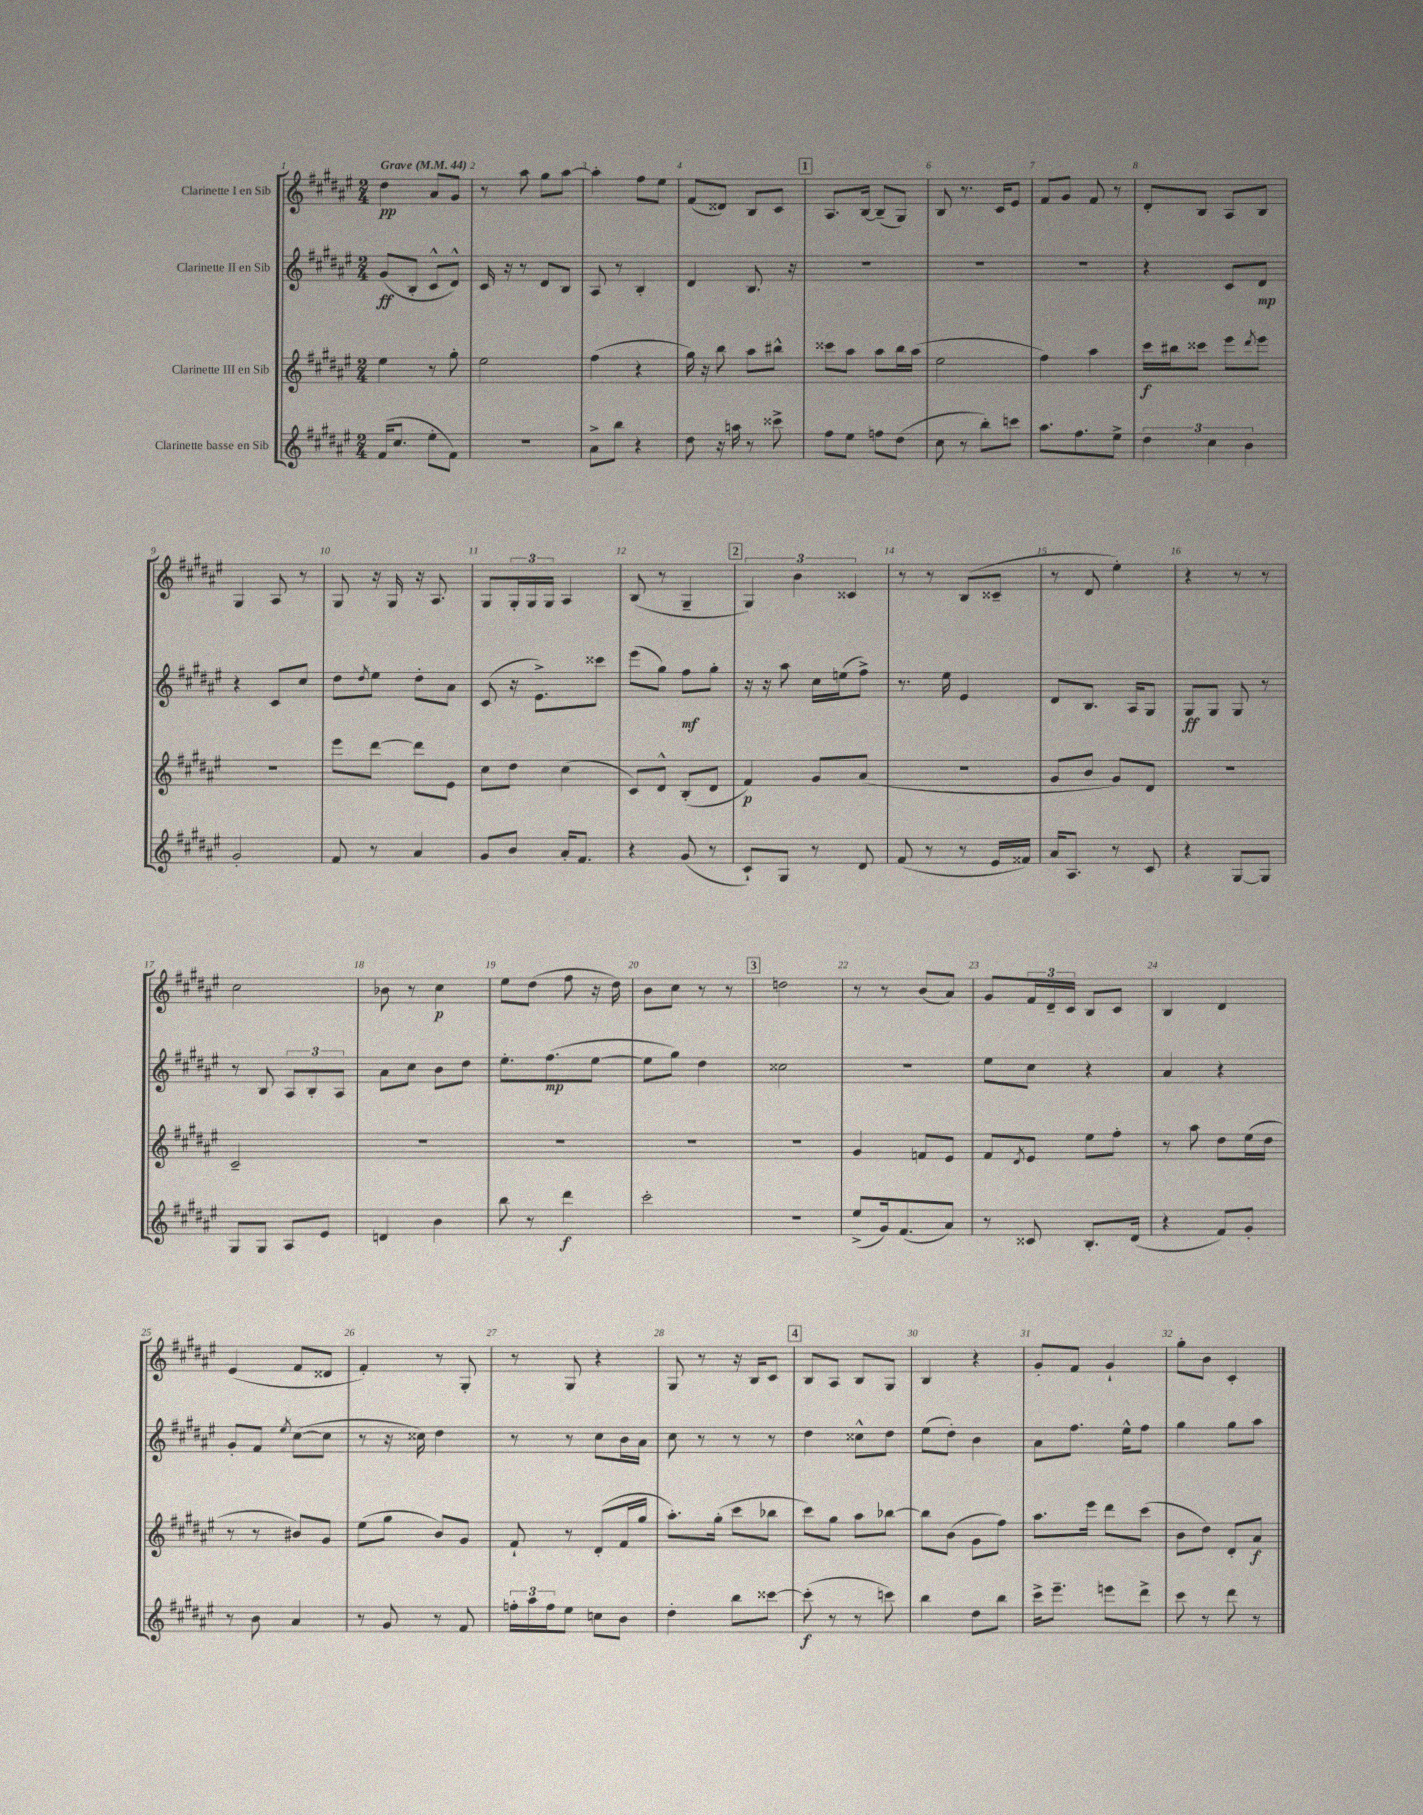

**kern	**kern	**kern	**kern
*staff4	*staff3	*staff2	*staff1
*clefG2	*clefG2	*clefG2	*clefG2
*k[f#c#g#d#a#e#]	*k[f#c#g#d#a#e#]	*k[f#c#g#d#a#e#]	*k[f#c#g#d#a#e#]
*M2/4	*M2/4	*M2/4	*M2/4
*MM44	*MM44	*MM44	*MM44
(16f#	4ee#	(8g#	4dd#
8.cc#	.	.	.
.	.	8B'	.
8ee#'	8r	8c#^^	8a#
8f#)	8gg#'	8d#^^)	8g#
=	=	=	=
2r	2ee#	16c#	8r
.	.	16r	.
.	.	8r	8aa#
.	.	8d#	8gg#
.	.	8B	[8aa#
=	=	=	=
8a#^	(4ff#	8A#	4aa#']
8bb	.	8r	.
4r	4r	4B'	8ff#
.	.	.	8ee#
=	=	=	=
8dd#	16gg#)	4d#	(8f#
.	16r	.	.
16r	8bb	.	8d##)
16aa	.	.	.
8r	8aa#	8.B	8B
8ccc##^	8bb#^^	.	8c#
.	.	16r	.
=	=	=	=
8ff#	8ccc##	2r	8.A#
8ee#	8aa#	.	.
.	.	.	[16B
8ff	8aa#	.	(8B~]
(8dd#	16bb	.	8G#)
.	(16aa#	.	.
=	=	=	=
8cc#	2ee#	2r	8B
8r	.	.	8.r
8bb')	.	.	.
.	.	.	16c#
8ccc	.	.	8e#
=	=	=	=
8.aa#	4ff#)	2r	8f#
.	.	.	8g#
8.ff#	.	.	.
.	4aa#	.	8f#
8ee#^	.	.	8r
=	=	=	=
6dd#	16ccc#	4r	8d#'
.	16bb#	.	.
.	8ccc##	.	8B
6cc#	.	.	.
.	8eee#	8c#	8A#
6b	.	.	.
.	8qddd#	.	.
.	8eee#	8d#	8B
=	=	=	=
2g#'	2r	4r	4G#
.	.	8c#	8A#
.	.	8cc#	8r
=	=	=	=
8f#	8eee#	8dd#	8G#
.	.	8qdd#	.
8r	[8ddd#	8ee#	16r
.	.	.	16G#
4a#	8ddd#]	8dd#'	16r
.	.	.	8.A#
.	8e#	8a#	.
=	=	=	=
8g#	8cc#	(8c#	8G#
8b	8dd#	16r	24G#'
.	.	.	24G#
.	.	8.e#^)	.
.	.	.	24G#
16a#'	(4cc#	.	4A#
8.f#	.	.	.
.	.	8ccc##	.
=	=	=	=
4r	8c#)	(8eee#	(8B
.	8d#^^	8gg#)	8r
(8g#	(8B'	8ff#	4G#~
8r	8d#	8gg#'	.
=	=	=	=
8c#`)	4f#)	16r	6G#)
.	.	16r	.
8G#	.	8aa#	.
.	.	.	6b
8r	8g#	16cc#	.
.	.	(16ee	.
.	.	.	6c##
8d#	(8a#	8ff#^)	.
=	=	=	=
(8f#	2r	8.r	8r
8r	.	.	8r
.	.	16ee#	.
8r	.	4e#	(8B
16e#	.	.	8c##~
16f##)	.	.	.
=	=	=	=
16a#	8g#	8d#	8r
8.A#	.	.	.
.	8b	8.B	8d#
8r	8g#)	.	4ee#')
.	.	16A#	.
8c#	8d#	8G#	.
=	=	=	=
4r	2r	8G#	4r
.	.	8G#	.
[8G#	.	8G#	8r
8G#]	.	8r	8r
=	=	=	=
8G#	2c#~	8r	2cc#
8G#	.	8B	.
8A#	.	12A#	.
.	.	12B'	.
8e#	.	.	.
.	.	12A#	.
=	=	=	=
4d	2r	8a#	8b-
.	.	8cc#	8r
4b	.	8b	4cc#
.	.	8dd#	.
=	=	=	=
8bb	2r	8.ee#'	8ee#
8r	.	.	(8dd#
.	.	(8.ff#	.
4ddd#	.	.	8ff#
.	.	[8ee#	16r
.	.	.	16dd#)
=	=	=	=
2ccc#'	2r	8ee#]	8b
.	.	8gg#)	8cc#
.	.	4dd#	8r
.	.	.	8r
=	=	=	=
2r	2r	2cc##	2dd
=	=	=	=
(8ee#^	4g#	2r	8r
16g#)	.	.	8r
(8.f#	.	.	.
.	8f	.	(8b
8a#)	8e#	.	8a#)
=	=	=	=
8r	8f#	8ee#	8g#
.	8qd#	.	.
8c##	8e#	8cc#	24f#
.	.	.	24d#~
.	.	.	24c#
8.B'	8ee#	4r	8B
.	8ff#'	.	8c#
(16d#	.	.	.
=	=	=	=
4r	8r	4a#	4B
.	8aa#	.	.
8f#)	8dd#	4r	4d#
8g#'	(16ee#	.	.
.	16dd#	.	.
=	=	=	=
8r	8r	8g#'	(4e#
8b	8r	8f#	.
.	.	8qee#	.
4a#	8b#)	([8cc#	8f#
.	8g#	8cc#]	8d##
=	=	=	=
8r	(8ee#	8r	4f#')
8g#	8gg#	16r	.
.	.	16cc##)	.
8r	8b)	4dd#	8r
8f#	8g#	.	8G#'
=	=	=	=
24ff'	8f#`	8r	8r
24aa#	.	.	.
24ff	.	.	.
8ee#	8r	8r	8G#
8cc	(8d#'	8cc#	4r
8b	16f#	16b	.
.	16gg#	16a#	.
=	=	=	=
4dd#'	8.aa#')	8cc#	8G#
.	.	8r	8r
.	(16gg#'	.	.
8bb	8ccc#	8r	16r
.	.	.	16B
[8ccc##	8bb-	8r	8c#
=	=	=	=
(8ccc##']	8ccc#)	4dd#	8B
8r	8gg#	.	8A#
8r	8aa#	8cc##^^	8B
8ccc)	[8bb-	8dd#	8G#
=	=	=	=
4bb	8bb-]	(8ee#	4B
.	(8b	8dd#')	.
8dd#	8g#	4b	4r
8bb	8ff#)	.	.
=	=	=	=
16ccc#^	8.aa#	8a#	8g#'
8.eee#~	.	.	.
.	.	8.ff#	8f#
.	16eee#	.	.
8eee	8ddd#	.	4g#`
.	.	16ee#^^	.
8ddd#^	(8ccc#	8ff#	.
=	=	=	=
8ccc#	8b	4gg#	8gg#'
8r	8dd#)	.	8b
8ddd#	8d#'	8gg#	4c#'
8r	8a#	8aa#	.
==	==	==	==
*-	*-	*-	*-
